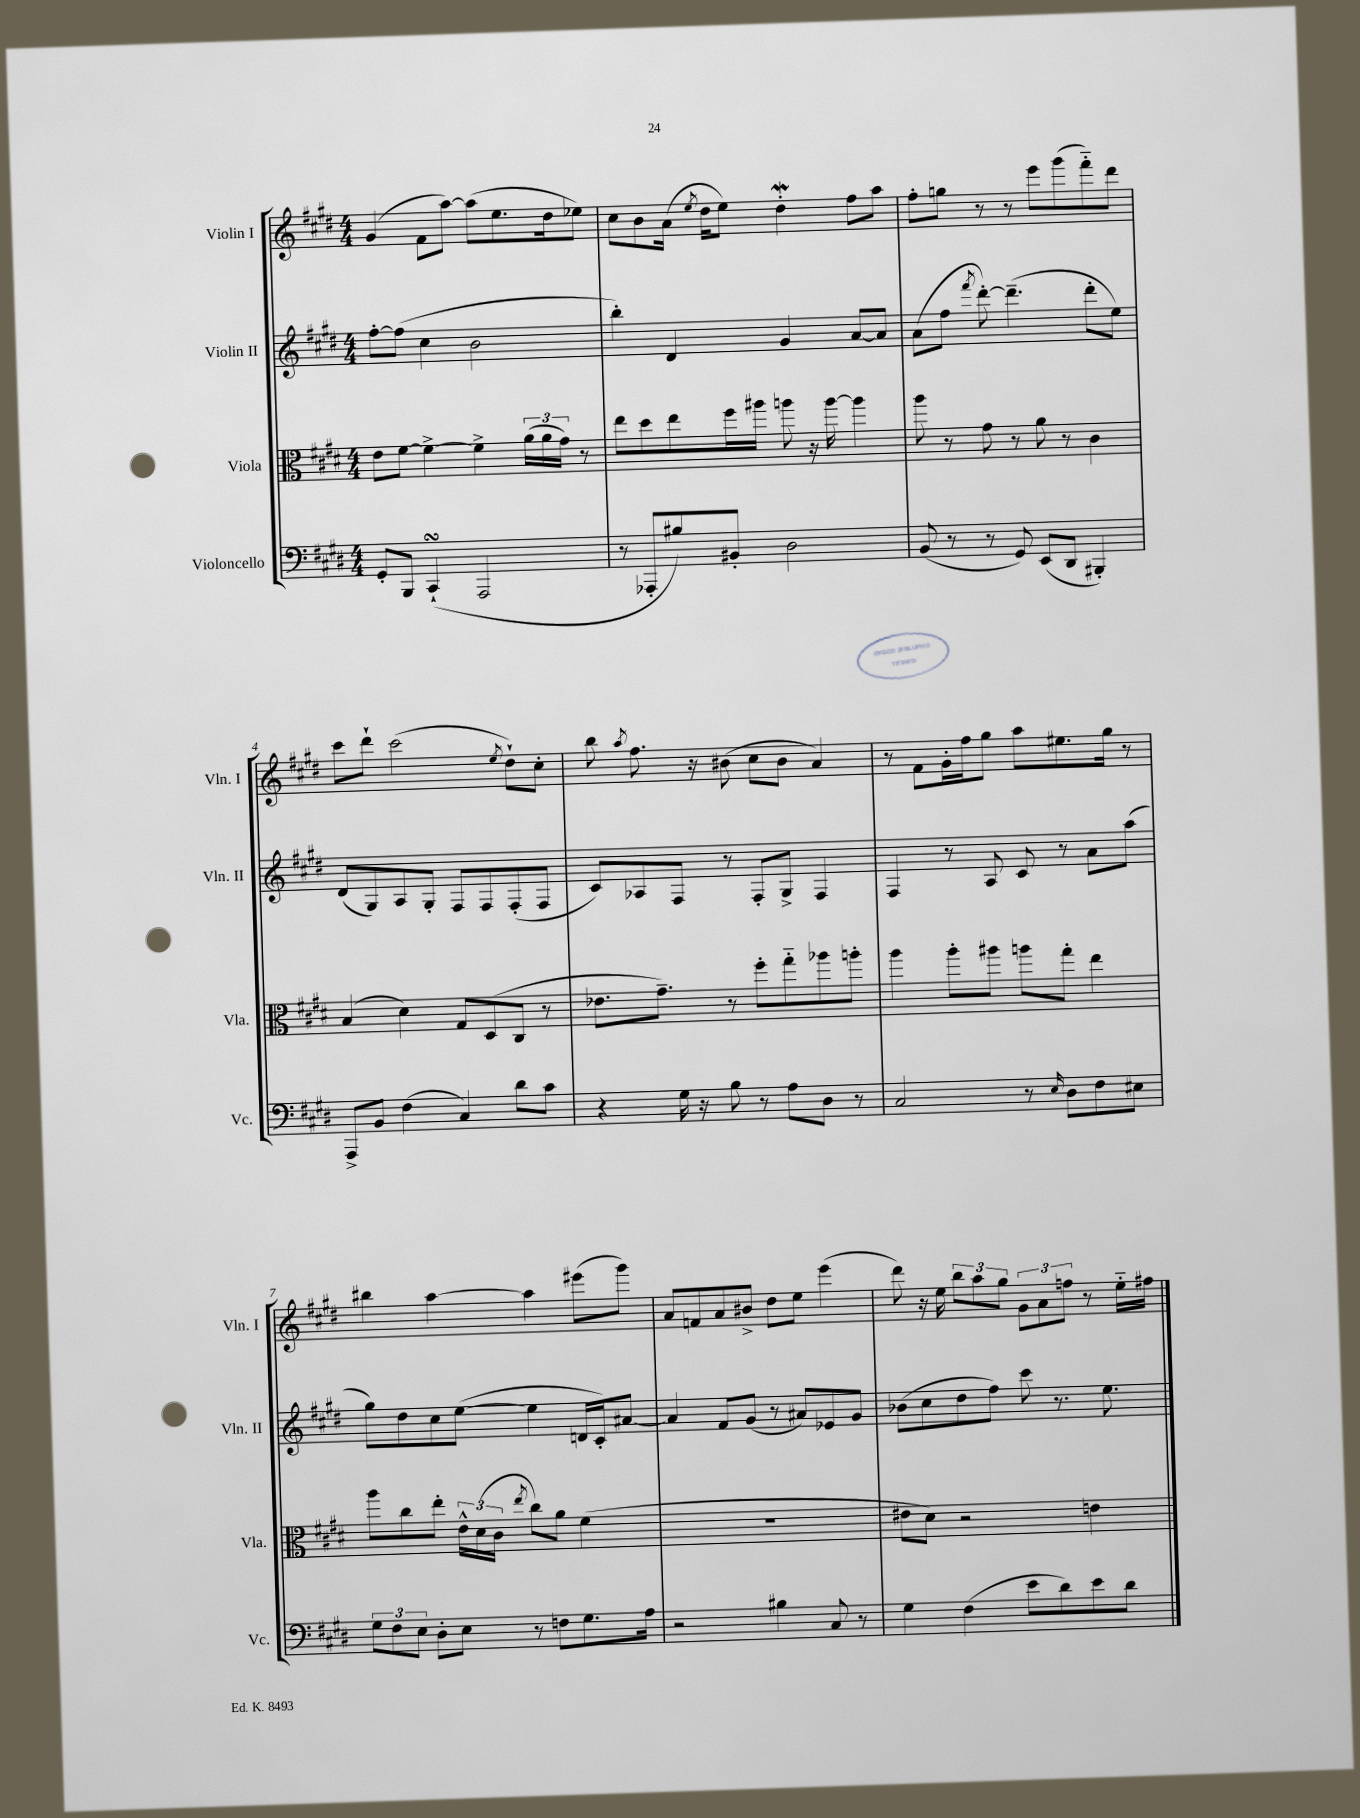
<<
\new StaffGroup <<
\new Staff = "s0" \with { instrumentName = "Violin I" shortInstrumentName = "Vln. I" } {
    \clef treble \key e \major \numericTimeSignature \time 4/4
    \autoBeamOff gis'4( fis'8[ a''8]~) a''8[( e''8. dis''16 ees''8]) |
    cis''8[ b'8 a'16]( \acciaccatura { e''8 } dis''16[ e''8]) dis''4-.\mordent fis''8[ a''8] |
    fis''8[-. g''8] r8 r8 e'''8[ gis'''8( fis'''8-_) dis'''8] |
    cis'''8[ dis'''8]-! cis'''2( \acciaccatura { e''8 } dis''8[-!) cis''8]-. |
    b''8 \acciaccatura { a''8 } fis''8. r16 bis'8( cis''8[ bis'8] a'4) |
    r8 fis'8[ gis'16-. fis''16 gis''8] a''8[ eis''8. gis''16] r8 |
    bis''4 a''4~ a''4 eis'''8[( gis'''8]) |
    a'8[ f'8 a'8 bis'8]-> dis''8[ e''8] e'''4( |
    dis'''8) r16 e''16 \tuplet 3/2 { b''8[ a''8 gis''8] } \tuplet 3/2 { gis'8[ a'8 f''8] } r8 e''16[-_ fis''16] \bar "|." |
}
\new Staff = "s1" \with { instrumentName = "Violin II" shortInstrumentName = "Vln. II" } {
    \clef treble \key e \major \numericTimeSignature \time 4/4
    \autoBeamOff fis''8[~-. fis''8]( cis''4 b'2 |
    b''4-.) dis'4 gis'4 a'8[~ a'8] |
    a'8[( fis''8] \acciaccatura { fis'''8 } dis'''8~-.) dis'''4.--( dis'''8[-. e''8]) |
    dis'8[( gis8) a8 gis8]-. fis8[ fis8 fis8-.( fis8] |
    cis'8[) aes8 fis8] r8 fis8[-. gis8]-> fis4 |
    fis4 r8 a8 cis'8 r8 a'8[ a''8]( |
    gis''8[) dis''8 cis''8 e''8]~( e''4 d'16[ cis'16-.) ais'8]~ |
    ais'4 fis'8[ gis'8]( r8 ais'8[) ees'8 gis'8] |
    bes'8[( cis''8 dis''8 fis''8]) cis'''8 r8. e''8. \bar "|." |
}
\new Staff = "s2" \with { instrumentName = "Viola" shortInstrumentName = "Vla." } {
    \clef alto \key e \major \numericTimeSignature \time 4/4
    \autoBeamOff e'8[ fis'8]~ fis'4~-> fis'4-> \tuplet 3/2 { a'16[( a'16 gis'16]) } r8 |
    e''8[ dis''8 e''8 fis''16 ais''16] a''8 r16 a''16~ a''4 |
    a''8 r8 gis'8 r8 a'8 r8 cis'4 |
    b4( dis'4) gis8[ dis8( cis8] r8 |
    ees'8.[ gis'8.]--) r8 fis''8[-. gis''8-_ aes''8 a''8]-. |
    a''4 a''8[-. ais''8] a''8[ gis''8]-. e''4 |
    a''8[ cis''8 e''8]-. \tuplet 3/2 { e'16[-^ dis'16( cis'16] } \acciaccatura { e''8 } cis''8[) a'8] fis'4( |
    R1 |
    eis'8[ dis'8]) r2 e'4 \bar "|." |
}
\new Staff = "s3" \with { instrumentName = "Violoncello" shortInstrumentName = "Vc." } {
    \clef bass \key e \major \numericTimeSignature \time 4/4
    \autoBeamOff gis,8[-. b,,8] cis,4-!\turn( a,,2 |
    r8 aes,,8[-. bis8) bis,8]-. dis2 |
    b,8( r8 r8 gis,8) e,8[( dis,8] bis,,4-.) |
    a,,8[-> b,8] fis4( cis4) dis'8[ cis'8] |
    r4 gis16 r16 b8 r8 a8[ dis8] r8 |
    cis2 r8 \grace { e16 } dis8[ fis8 eis8] |
    \tuplet 3/2 { gis8[ fis8 e8] } dis8[-. e8] r8 f8[ gis8. a16] |
    r2 bis4 cis8 r8 |
    gis4 fis4( e'8[ dis'8) e'8 dis'8] \bar "|." |
}
>>
>>
